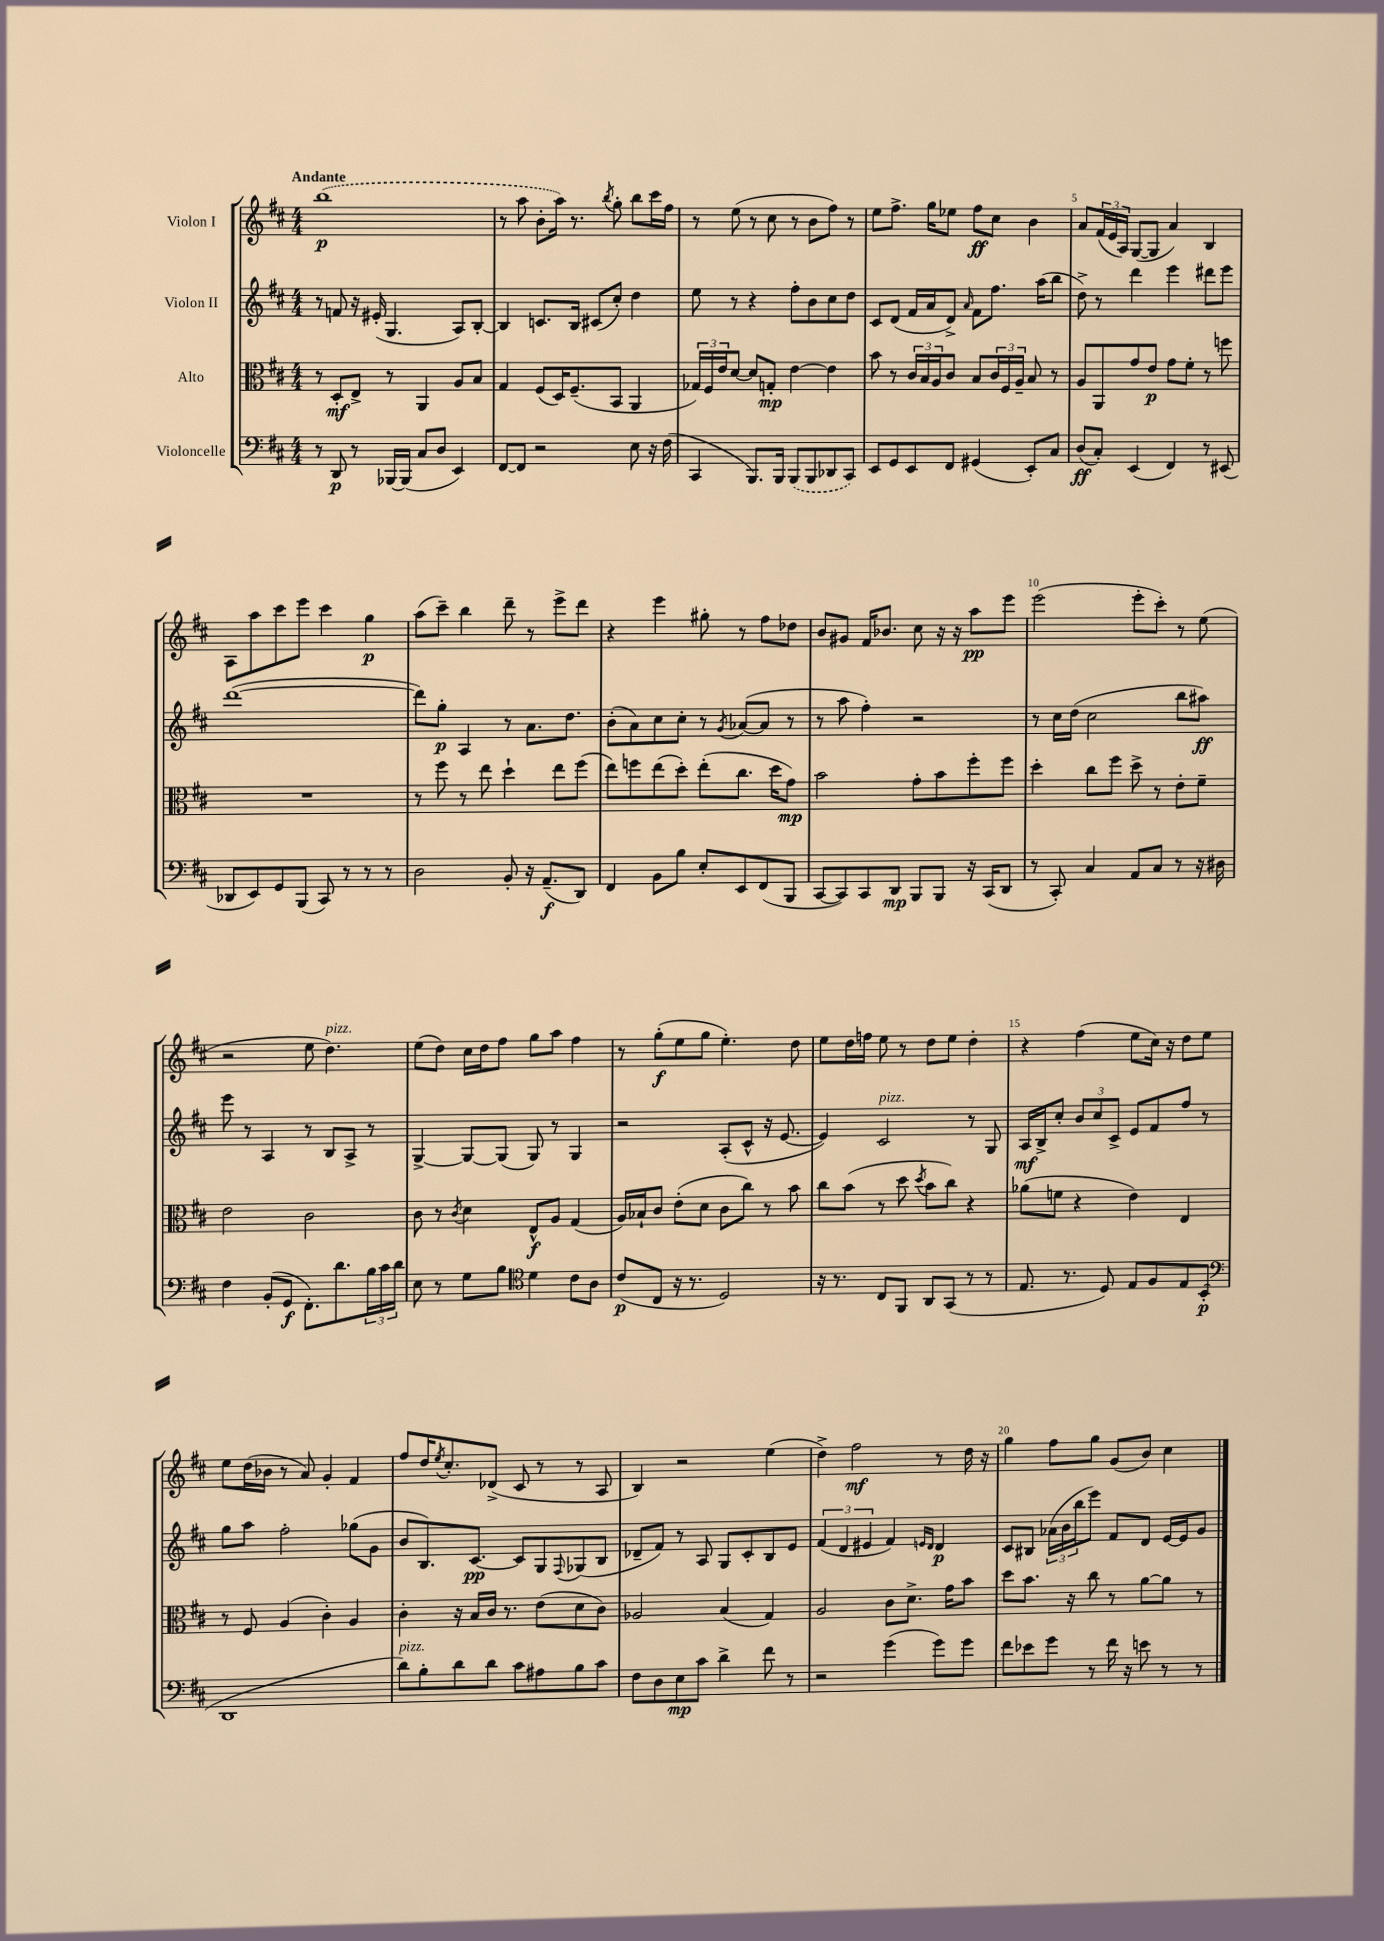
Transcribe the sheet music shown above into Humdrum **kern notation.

**kern	**kern	**kern	**kern
*staff4	*staff3	*staff2	*staff1
*clefF4	*clefC3	*clefG2	*clefG2
*k[f#c#]	*k[f#c#]	*k[f#c#]	*k[f#c#]
*M4/4	*M4/4	*M4/4	*M4/4
8r	8r	8r	(1bb
8DD	8D'	8f	.
8r	8E^	16r	.
.	.	(16e#'	.
[16BBB-	8r	4.G	.
(16BBB-]	.	.	.
8C#	4AA	.	.
8D	.	.	.
4EE)	8A	8A)	.
.	8B	[8B'	.
=	=	=	=
[8FF#	4G	4B]	8r
8FF#]	.	.	8aa
2r	(8F#	8.c	8b'
.	16D)	.	16aa)
.	(8.F#~	16B	8.r
.	.	(8c#	.
.	.	.	8qbb
.	8BB	8cc#')	8gg'
8E	4AA	4dd	8bb
16r	.	.	16ccc#
(16F#	.	.	16ff#
=	=	=	=
4CC#	24G-)	8ee	8r
.	24F#	.	.
.	24e	.	.
.	[8d	8r	(8ee
8.BBB)	8d]	4r	8r
.	8G'	.	8cc#
16BBB	.	.	.
(8BBB	[4e	8ff#'	8r
8BBB	.	8b	8b
8DD-	4e]	8cc#	8ff#)
8CC#)	.	8dd	8r
=	=	=	=
8EE	8b	8c#	8ee
8GG	8r	(8d	8.ff#^
8EE	24c#	16f#	.
.	24B	.	.
.	.	16a	16gg
.	24A	.	.
8FF#	8c#	8d^)	8ee-
.	.	16qqa	.
(4GG#	8B	8f#	8ff#
.	24c#	8.ff#	8cc#
.	24F#	.	.
.	24A~	.	.
8EE')	8B	.	4b
.	.	(16aa	.
8C#	8r	8bb	.
=	=	=	=
(8D	8A	8dd^)	8a
8C#')	8AA	8r	(24f#
.	.	.	24e
.	.	.	24A)
(4EE	8g	4ddd	([8G
.	8e	.	8G]
4FF#)	8g	4eee	4a)
.	8f#'	.	.
8r	8r	8ddd#	4B
(8EE#	8ff	8eee	.
=	=	=	=
8DD-	1r	([1ddd	8A
8EE)	.	.	8aa
8GG	.	.	8ccc#
(8BBB	.	.	8eee
8CC#)	.	.	4ccc#
8r	.	.	.
8r	.	.	4gg
8r	.	.	.
=	=	=	=
2D	8r	8ddd])	(8aa
.	8ff#	8gg'	8ccc#~)
.	8r	4A	4bb
.	8ee	.	.
8BB'	4dd`	8r	8ddd~
16r	.	8.a	8r
(8.AA~	.	.	.
.	8ee	.	8eee^
.	.	8.dd	.
8DD)	(8ff#	.	8ddd
=	=	=	=
4FF#	8ee)	(8b'	4r
.	8ff	8a)	.
8BB	(8ee	8cc#	4eee
8B	8dd')	8cc#'	.
8E'	(8ee'	8r	8gg#'
.	.	8qg	.
8EE	8.cc#	([8a-	8r
(8FF#	.	8a-]	8ff#
.	16dd	.	.
8BBB	8g)	8r	8dd-
=	=	=	=
[8CC#	2b	8r	8b
8CC#])	.	8aa	8g#
8CC#	.	4ff#')	16f#
.	.	.	8.b-
8DD	.	.	.
8BBB	8g'	2r	8cc#
8BBB	8b	.	16r
.	.	.	16r
16r	8ff#'	.	8aa
(16CC#	.	.	.
8DD	8ff#	.	8eee
=	=	=	=
8r	4dd'	8r	(2eee
8CC#')	.	16cc#	.
.	.	(16dd	.
4C#	8cc#	2cc#	.
.	8ff#	.	.
8AA	8dd^	.	8eee'
8C#	8r	.	8ccc#')
8r	8e'	8bb	8r
16r	8f#~	8aa#)	(8ee
16D#	.	.	.
=	=	=	=
4F#	2e	8eee	2r
.	.	8r	.
(8BB'	.	4A	.
8GG	.	.	.
8.FF#')	2c#	8r	8ee
.	.	8B	4.dd)
8.d	.	.	.
.	.	8A^	.
24B	.	8r	.
24c#	.	.	.
24d	.	.	.
=	=	=	=
8E	8c#	[4G^	(8ee
8r	8r	.	8dd)
.	8qc#	.	.
8G	4d	8G_	16cc#
.	.	.	16dd
8B	.	(8G]	8ff#
*clefC4	*	*	*
4d	8E^^	8G)	8gg
.	8A	8r	8aa
8c#	(4G	4G	4ff#
8A	.	.	.
=	=	=	=
(8c#	16A)	2r	8r
.	16B-`	.	.
8C#	8c#	.	(8gg'
16r	(8e'	.	8ee
8.r	.	.	.
.	8d	.	8gg
2D)	8c#	(8A'	4.ee')
.	8cc#)	8c#^^	.
.	8r	16r	.
.	.	[8.e	.
.	8b	.	8dd
=	=	=	=
16r	8cc#	4e])	8ee
8.r	.	.	.
.	(8b	.	16dd
.	.	.	16ff
8C#	8r	2c#	8ee
8FF#	8dd	.	8r
.	8qdd	.	.
8AA	8b	.	8dd
(8GG	8cc#)	.	8ee
8r	4r	8r	4dd'
8r	.	8G	.
=	=	=	=
8.E	(8a-	16A	4r
.	.	16B^	.
.	8f	8cc#'	.
8.r	.	.	.
.	4r	12b	(4ff#
.	.	12cc#	.
8D)	.	.	.
.	.	12c#^	.
8E	4e)	8e	8ee
8F#	.	8f#	16cc#)
.	.	.	16r
8E	4E	8ff#	8dd
(8BB'	.	8r	8ee
=	=	=	=
*clefF4	*	*	*
1DD	8r	8gg	8ee
.	8F#	8aa	(16dd
.	.	.	16b-
.	(4A	2ff#'	8r
.	.	.	8a)
.	4c#')	.	4g'
.	4A	(8gg-	4f#
.	.	8g	.
=	=	=	=
8d)	4c#'	8b	8ff#
8B'	.	8.B)	16dd
.	.	.	8qee
.	.	.	8.cc#'
8d	16r	.	.
.	16B	[8.c#	.
8d	16c#	.	(8d-^
.	8.r	.	.
8c#	.	8c#]	8c#
8A#	(8e	8G	8r
.	.	8qqF#	.
8B	8d	(8G-	8r
8c#	8c#)	8B	8A
=	=	=	=
8F#	2A-	8d-~	4B)
8D	.	8f#)	.
8E	.	8r	2r
8c#	.	8A	.
4d^	(4B	8G	.
.	.	8c#'	.
8f#	4G)	8B	(4ee
8r	.	8e	.
=	=	=	=
2r	2A	(6f#	4dd^)
.	.	6d	.
.	.	.	2ff#
.	.	6e#	.
(4g	8c#	4f#)	.
.	8.d^	.	.
.	.	16qqe	.
.	.	16qqd	.
8g)	.	4d	8r
.	16g	.	.
8g	8b	.	16dd
.	.	.	16r
=	=	=	=
8f#	8dd	8c#	4gg
8e-	8.b	8B#	.
8g	.	(24a-	8ff#
.	.	24b	.
.	16r	.	.
.	.	24bb	.
8r	8cc#	8eee)	8gg
16f#	8r	8f#	(8g
16r	.	.	.
8e	[8a	8d	8b)
8r	8a]	[16e	4cc#
.	.	16e]	.
8r	8r	8g	.
==	==	==	==
*-	*-	*-	*-
